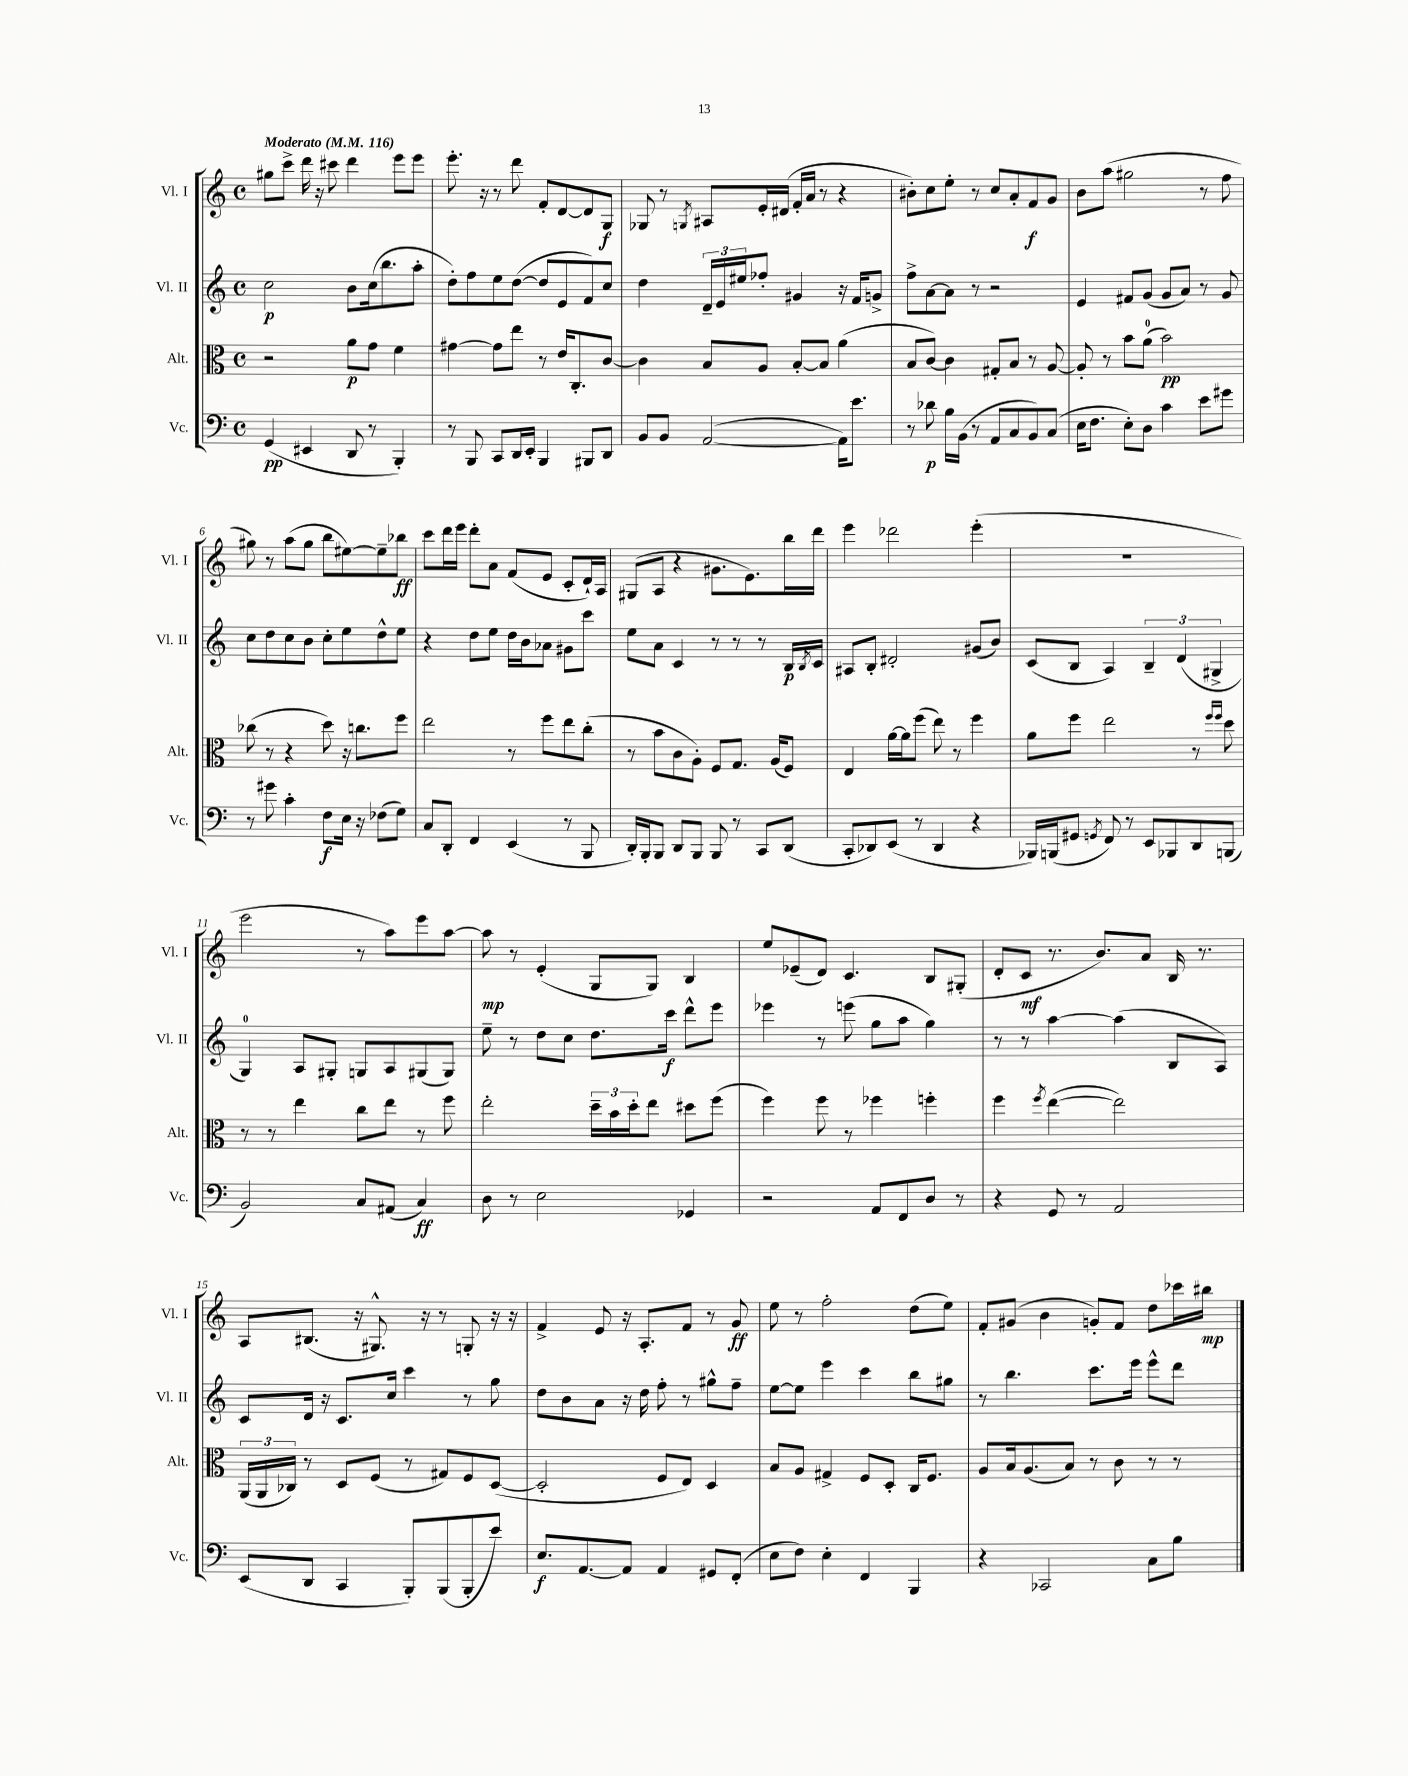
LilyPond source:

<<
\new StaffGroup <<
\new Staff = "s0" \with { instrumentName = "Vl. I" shortInstrumentName = "Vl. I" } {
    \clef treble \key c \major \defaultTimeSignature \time 4/4 \tempo "Moderato" 4 = 116
    gis''8 c'''8-> d'''16 r16 cis'''8 d'''4 e'''8 e'''8 |
    e'''8.-. r16 r8 d'''8 f'8-. d'8~ d'8 g8\f |
    ges8 r8 \acciaccatura { g8 } ais8 e'16-. dis'16( f'16-. a'16 r8 r4 |
    bis'8-.) c''8 e''8-. r8 c''8 a'8-. f'8\f g'8 |
    b'8 a''8( gis''2 r8 f''8 |
    gis''8) r8 a''8( gis''8 b''8 eis''8~) eis''8-- bes''8\ff |
    c'''8 d'''16 e'''16 d'''8-. a'8 f'8( e'8 c'8-. d'16-!) a16 |
    gis8( a8 r4 gis'8. e'8.) b''16 d'''16 |
    e'''4 des'''2 e'''4-.( |
    R1 |
    e'''2 r8 a''8) e'''8 a''8~ |
    a''8\mp r8 e'4-.( g8 g8) b4 |
    e''8 ees'8--( d'8) c'4. b8 gis8-.( |
    d'8-. c'8\mf r8. b'8.) a'8 b16 r8. |
    a8 bis8.( r16 gis8.-^) r16 r8 g8-. r16 r16 |
    f'4-> e'8 r16 a8.-. f'8 r8 g'8\ff |
    e''8 r8 f''2-. d''8( e''8) |
    f'8-. gis'8( b'4 g'8-.) f'8 d''8 ces'''16 bis''16\mp \bar "|." |
}
\new Staff = "s1" \with { instrumentName = "Vl. II" shortInstrumentName = "Vl. II" } {
    \clef treble \key c \major \defaultTimeSignature \time 4/4
    c''2\p b'8 c''16( b''8. a''8-. |
    d''8-.) f''8 e''8 d''8~( d''8 e'8 f'8) c''8 |
    d''4 \tuplet 3/2 { d'16-- e'16 eis''16 } fes''8-. gis'4 r16 f'16 g'8-> |
    f''8-> a'8~ a'8 r8 r2 |
    e'4 fis'8 g'8( g'8 a'8) r8 g'8 |
    c''8 d''8 c''8 b'8 c''8-. e''8 d''8-^ e''8 |
    r4 d''8 e''8 d''16 b'16 aes'8 gis'8 c'''8 |
    e''8 a'8 c'4 r8 r8 r8 b16\p \acciaccatura { b8 } c'16 |
    ais8 b8-. dis'2-. gis'8( b'8) |
    c'8( b8 a4) \tuplet 3/2 { b4-- d'4( gis4-> } |
    g4-0) a8 gis8-. g8 a8 gis8( gis8) |
    e''8-- r8 d''8 c''8 d''8. c'''16\f d'''8-^ e'''8 |
    ees'''4 r8 e'''8( g''8 a''8 g''4) |
    r8 r8 a''4~ a''4( b8 a8) |
    c'8 d'16 r16 c'8. c''16 c'''4 r8 g''8 |
    d''8 b'8 a'8 r16 d''16 f''8-. r8 gis''8-^ f''8-- |
    e''8~ e''8 e'''4 c'''4 b''8 gis''8 |
    r8 b''4. c'''8. e'''16 e'''8-^ d'''8 \bar "|." |
}
\new Staff = "s2" \with { instrumentName = "Alt." shortInstrumentName = "Alt." } {
    \clef alto \key c \major \defaultTimeSignature \time 4/4
    r2 a'8\p g'8 f'4 |
    gis'4~ gis'8 e''8 r8 e'16 c8.-. c'8~ |
    c'4 b8 a8 b8~-. b8 a'4( |
    b8 c'8~) c'4 gis8-. b8 r8 a8~ |
    a8-. r8 b'8 a'8-0( b'2\pp) |
    ces''8( r8 r4 d''8) r16 c''8. f''8 |
    e''2 r8 f''8 e''8 c''8-.( |
    r8 b'8 c'8 a8-.) f8 g8. a16( f8) |
    e4 a'16~ a'16 f''8( e''8) r8 f''4 |
    a'8 f''8 e''2 r8 \grace { f''16 f''16 } d''8 |
    r8 r8 e''4 c''8 e''8 r8 f''8 |
    e''2-. \tuplet 3/2 { d''16-- b'16 d''16-. } e''8 dis''8 f''8( |
    f''4) f''8 r8 fes''4 f''4-. |
    f''4 \acciaccatura { f''8 } e''4~( e''2) |
    \tuplet 3/2 { a,16( a,16 ces16) } r8 d8 f8( r8 gis8) f8 d8~( |
    d2-. f8 e8) d4 |
    b8 a8 gis4-> f8 d8-. c16 f8. |
    a8 b16 a8.( b8) r8 c'8 r8 r8 \bar "|." |
}
\new Staff = "s3" \with { instrumentName = "Vc." shortInstrumentName = "Vc." } {
    \clef bass \key c \major \defaultTimeSignature \time 4/4
    g,4\pp( eis,4 d,8 r8 b,,4-.) |
    r8 b,,8 c,8 d,16 e,16-. b,,4 bis,,8 d,8 |
    b,8 b,8 a,2~( a,16) e'8. |
    r8 des'8\p b16 b,16( r8 a,8 c8 b,8) c8( |
    e16 f8. e8-.) d8 c'4 e'8 gis'8 |
    r8 gis'8 c'4-. f8\f e16 r16 fes8( g8) |
    c8 d,8-. f,4 e,4( r8 b,,8 |
    d,16-.) b,,16-. b,,8 d,8 b,,8 b,,8 r8 c,8 d,8( |
    c,8-. des,8) e,8( r8 des,4 r4 |
    bes,,16) b,,16( gis,8 \acciaccatura { g,8 } f,8) r8 e,8 bes,,8 d,8 b,,8( |
    b,2) c8 ais,8( c4\ff) |
    d8 r8 e2 ges,4 |
    r2 a,8 f,8 d8 r8 |
    r4 g,8 r8 a,2 |
    e,8( d,8 c,4 b,,8-.) b,,8( b,,8-. e'8) |
    e8.\f a,8.~ a,8 a,4 gis,8 f,8-.( |
    e8 f8) e4-. f,4 b,,4 |
    r4 ces,2 c8 b8 \bar "|." |
}
>>
>>
